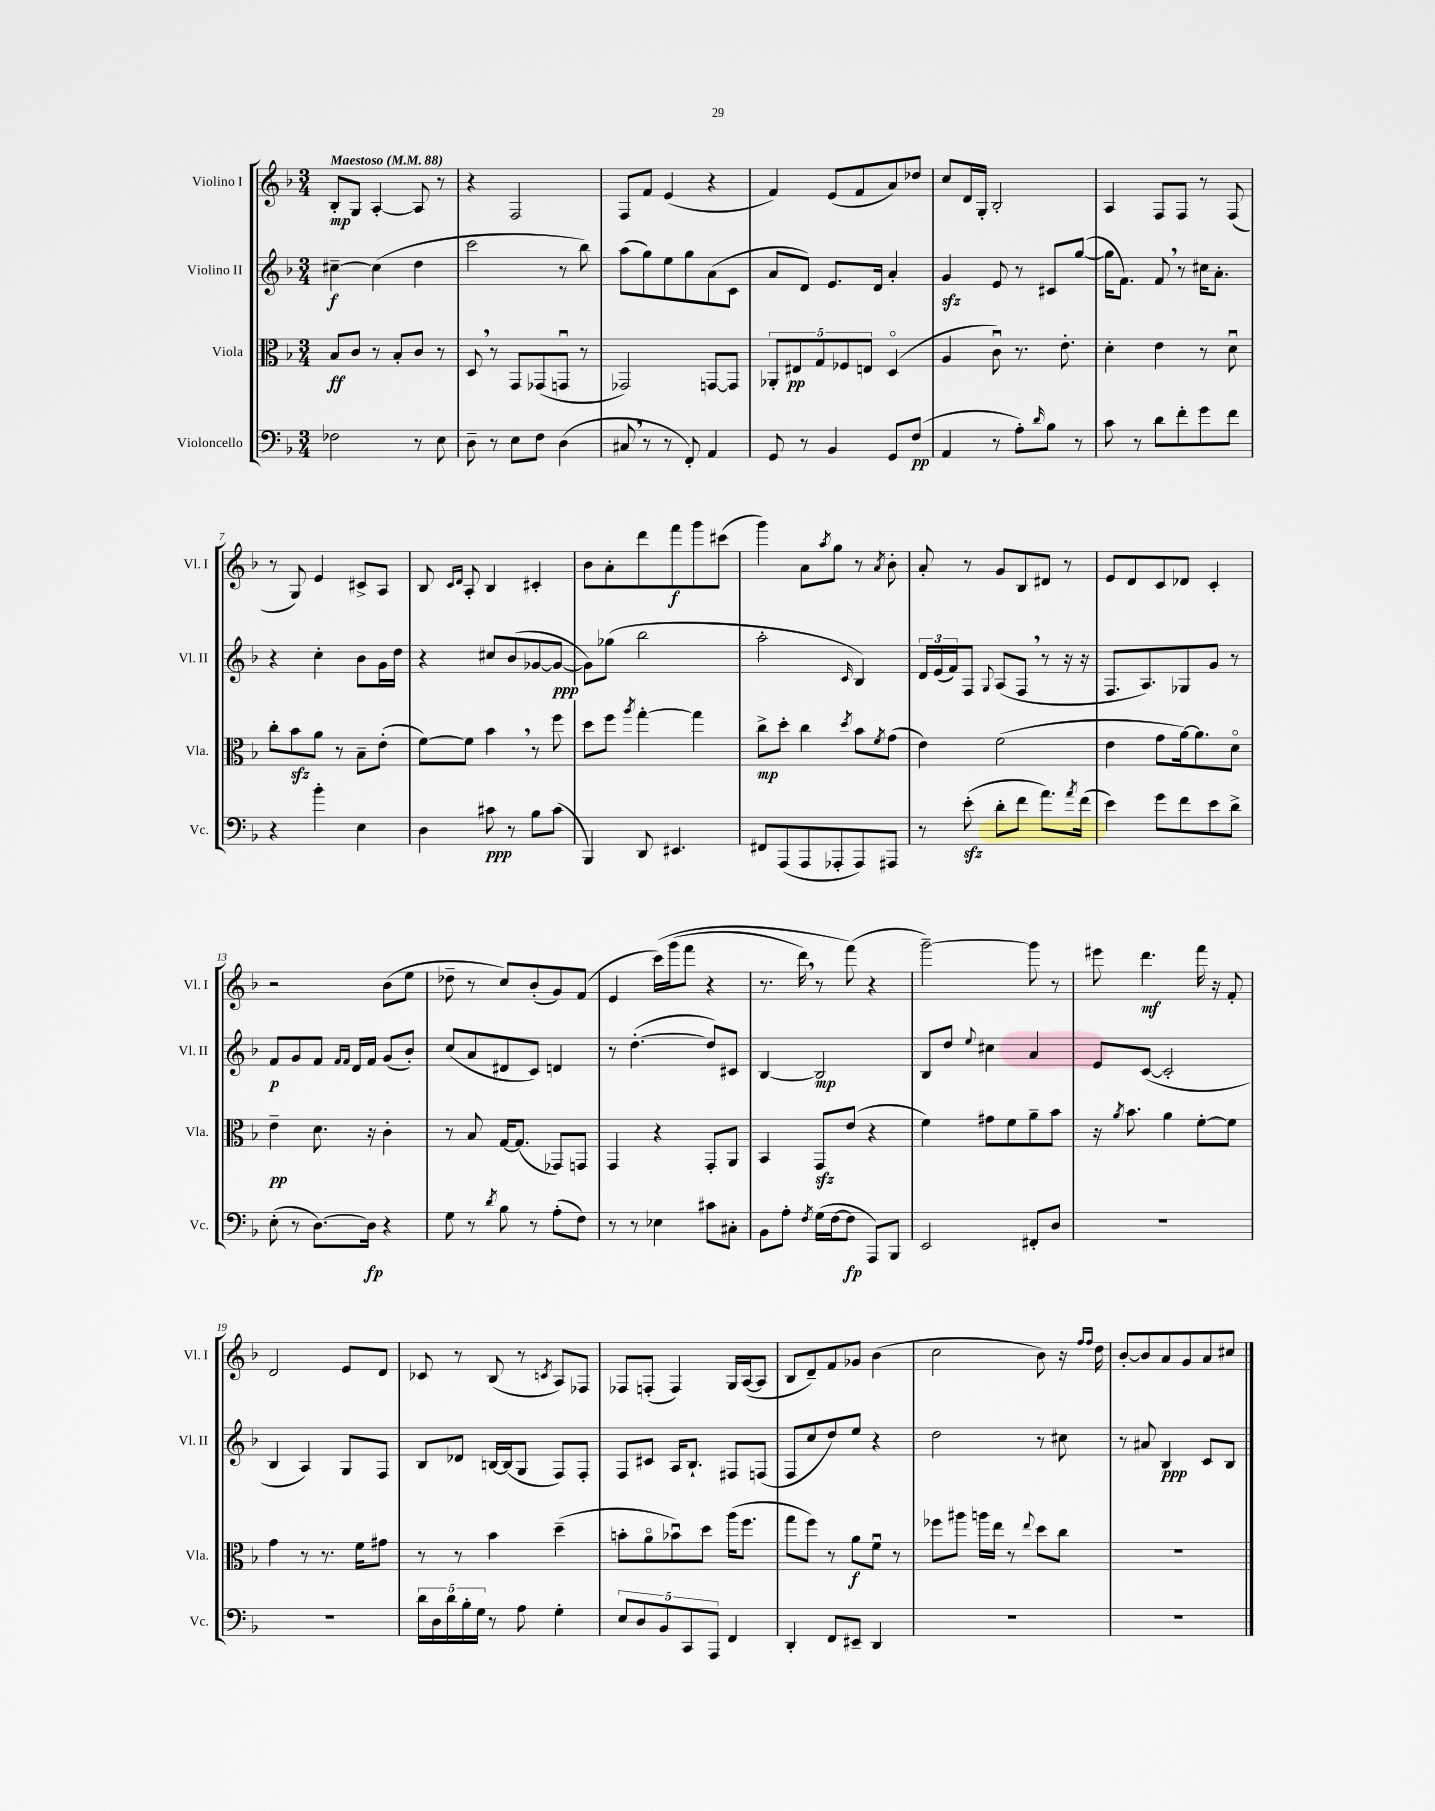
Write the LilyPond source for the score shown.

<<
\new StaffGroup <<
\new Staff = "s0" \with { instrumentName = "Violino I" shortInstrumentName = "Vl. I" } {
    \clef treble \key f \major \numericTimeSignature \time 3/4 \tempo "Maestoso" 4 = 88
    bes8-.\mp g8 a4~-. a8 r8 |
    r4 f2 |
    f8 f'8 e'4( r4 |
    f'4) e'8( f'8 a'8) des''8 |
    c''8 d'16 g16-. bes2-. |
    a4 f8 f8 r8 f8( |
    r8 g8) e'4 cis'8-> a8 |
    bes8 \grace { c'16 d'16 } a8-. bes4 cis'4-. |
    bes'8 a'8-. d'''8 f'''8\f g'''8 cis'''8( |
    g'''4) a'8 \acciaccatura { a''8 } g''8 r8 \acciaccatura { a'8 } bes'8-. |
    a'8-. r8 g'8 bes8 dis'8 r8 |
    e'8 d'8 c'8 des'8 c'4-. |
    r2 bes'8( e''8 |
    des''8-- r8 c''8) bes'8-.( g'8) f'8( |
    e'4 c'''16)\( g'''16( f'''8 r4 |
    r8. d'''16) \breathe r8 f'''8(\) r4 |
    g'''2~--) g'''8 r8 |
    eis'''8 d'''4.\mf f'''16 r16 f'8-. |
    d'2 e'8 d'8 |
    ces'8 r8 bes8( r8 \acciaccatura { c'8 } a8) fes8 |
    fes8 f8-.( f4) g16 a16~( a8 |
    bes8 d'8--) f'8 ges'8 bes'4( |
    c''2 bes'8) r16 \grace { f''16 f''16 } d''16 |
    bes'8~-. bes'8 a'8 g'8 a'8 cis''8 \bar "|." |
}
\new Staff = "s1" \with { instrumentName = "Violino II" shortInstrumentName = "Vl. II" } {
    \clef treble \key f \major \numericTimeSignature \time 3/4
    cis''4~--\f cis''4( d''4 |
    c'''2 r8 bes''8) |
    a''8( g''8) e''8 g''8 a'8( c'8 |
    a'8 d'8) e'8. d'16 a'4-. |
    g'4\sfz e'8 r8 cis'8 g''8~( |
    g''16 f'8.) f'8 \breathe r8 cis''16 a'8.-. |
    r4 c''4-. bes'8 g'16 d''16 |
    r4 cis''8 bes'8( ges'8~ ges'8~\ppp |
    ges'8) ges''8( bes''2 |
    a''2-. \grace { c'16 } bes4) |
    \tuplet 3/2 { d'16 e'16( f'16) } f8 \appoggiatura { g8 } a8( f8 \breathe r8 r16 r16 |
    f8. a8.) ges8 g'8 r8 |
    f'8\p g'8 f'8 \grace { f'16 f'16 } d'16 f'16 g'8( bes'8-.) |
    c''8( a'8 dis'8 c'8) d'4 |
    r8 d''4.~-.( d''8) cis'8 |
    bes4~ bes2\mp |
    bes8 d''8 \appoggiatura { e''8 } cis''4 a'4 |
    e'8 c'8~( c'2-. |
    bes4 a4) g8 f8 |
    bes8 des'8 b16~ b16( g8 f8) f8-. |
    f8 cis'8 a16 bes8.-! fis8 f8( |
    f8 c''8 d''8) e''8 r4 |
    d''2 r8 cis''8 |
    r8 ais'8 bes4\ppp c'8 bes8 \bar "|." |
}
\new Staff = "s2" \with { instrumentName = "Viola" shortInstrumentName = "Vla." } {
    \clef alto \key f \major \numericTimeSignature \time 3/4
    bes8\ff c'8 r8 bes8-. c'8 r8 |
    d8 \breathe r8 g,8 ges,8( g,8\downbow r8 |
    ges,2) g,8~ g,8 |
    \tuplet 5/4 { aes,8-. eis8\pp g8 fes8 e8 } d4\flageolet( |
    a4 c'8\downbow) r8. e'8.-. |
    d'4-. e'4 r8 d'8\downbow |
    c''8-. bes'8\sfz a'8 r8 bes8-- e'8-.( |
    f'8~) f'8 bes'4 \breathe r8 f''8 |
    d''8 f''8 \acciaccatura { a''8 } g''4~-. g''4 |
    c''8->\mp d''8-. c''4 \acciaccatura { d''8 } bes'8 \acciaccatura { f'8 } g'8( |
    e'4) f'2( |
    e'4 g'8 a'16~) a'8. d'8\flageolet |
    e'4--\pp d'8. r16 c'4-. |
    r8 bes8 g16~ g8.( ges,8) g,8 |
    g,4 r4 g,8-. a,8 |
    bes,4 g,8\sfz e'8( r4 |
    f'4) gis'8 f'8 a'8-- bes'8 |
    r16 \acciaccatura { a'8 } bes'8. a'4 f'8~-. f'8 |
    g'4 r8 r8. f'16 gis'8 |
    r8 r8 bes'4 d''4--( |
    b'8-. a'8\flageolet bes'8\downbow) d''8 a''16( f''8. |
    g''8 f''8) r8 a'8\f f'8\downbow r8 |
    fes''8 ais''8 a''16 e''16 r8 \appoggiatura { e''8 } d''8 c''8 |
    R2. \bar "|." |
}
\new Staff = "s3" \with { instrumentName = "Violoncello" shortInstrumentName = "Vc." } {
    \clef bass \key f \major \numericTimeSignature \time 3/4
    fes2 r8 e8 |
    d8-- r8 e8 f8 d4( |
    cis8 \breathe r8 r8 f,8-.) a,4 |
    g,8 r8 bes,4 g,8 f8\pp( |
    a,4 r8 a8-.) \grace { d'16 } bes8 r8 |
    c'8 r8 d'8 f'8-. g'8 f'8 |
    r4 bes'4-. e4 |
    d4 cis'8\ppp r8 bes8 cis'8( |
    bes,,4) d,8 eis,4. |
    fis,8 a,,8( a,,8 aes,,8-. aes,,8) ais,,8 |
    r8 e'8-.\sfz( d'8-. f'8 a'8.) \acciaccatura { a'8 } f'16( |
    e'4) g'8 f'8 e'8 d'8-> |
    e8-.( r8 d8.~) d16\fp r4 |
    g8 r8 \acciaccatura { d'8 } bes8 r8 a8-.( f8) |
    r8 r8 ees4 cis'8 cis8-. |
    bes,8 a8-. \acciaccatura { f8 } g16( f16~ f8\fp a,,8) bes,,8 |
    e,2 fis,8-. d8 |
    R2. |
    R2. |
    \tuplet 5/4 { d'16 d16 d'16 bes16-. g16 } r8 a8 g4-. |
    \tuplet 5/4 { e8 d8 bes,8 c,8 a,,8 } f,4 |
    d,4-. f,8 eis,8-- d,4 |
    R2. |
    R2. \bar "|." |
}
>>
>>
